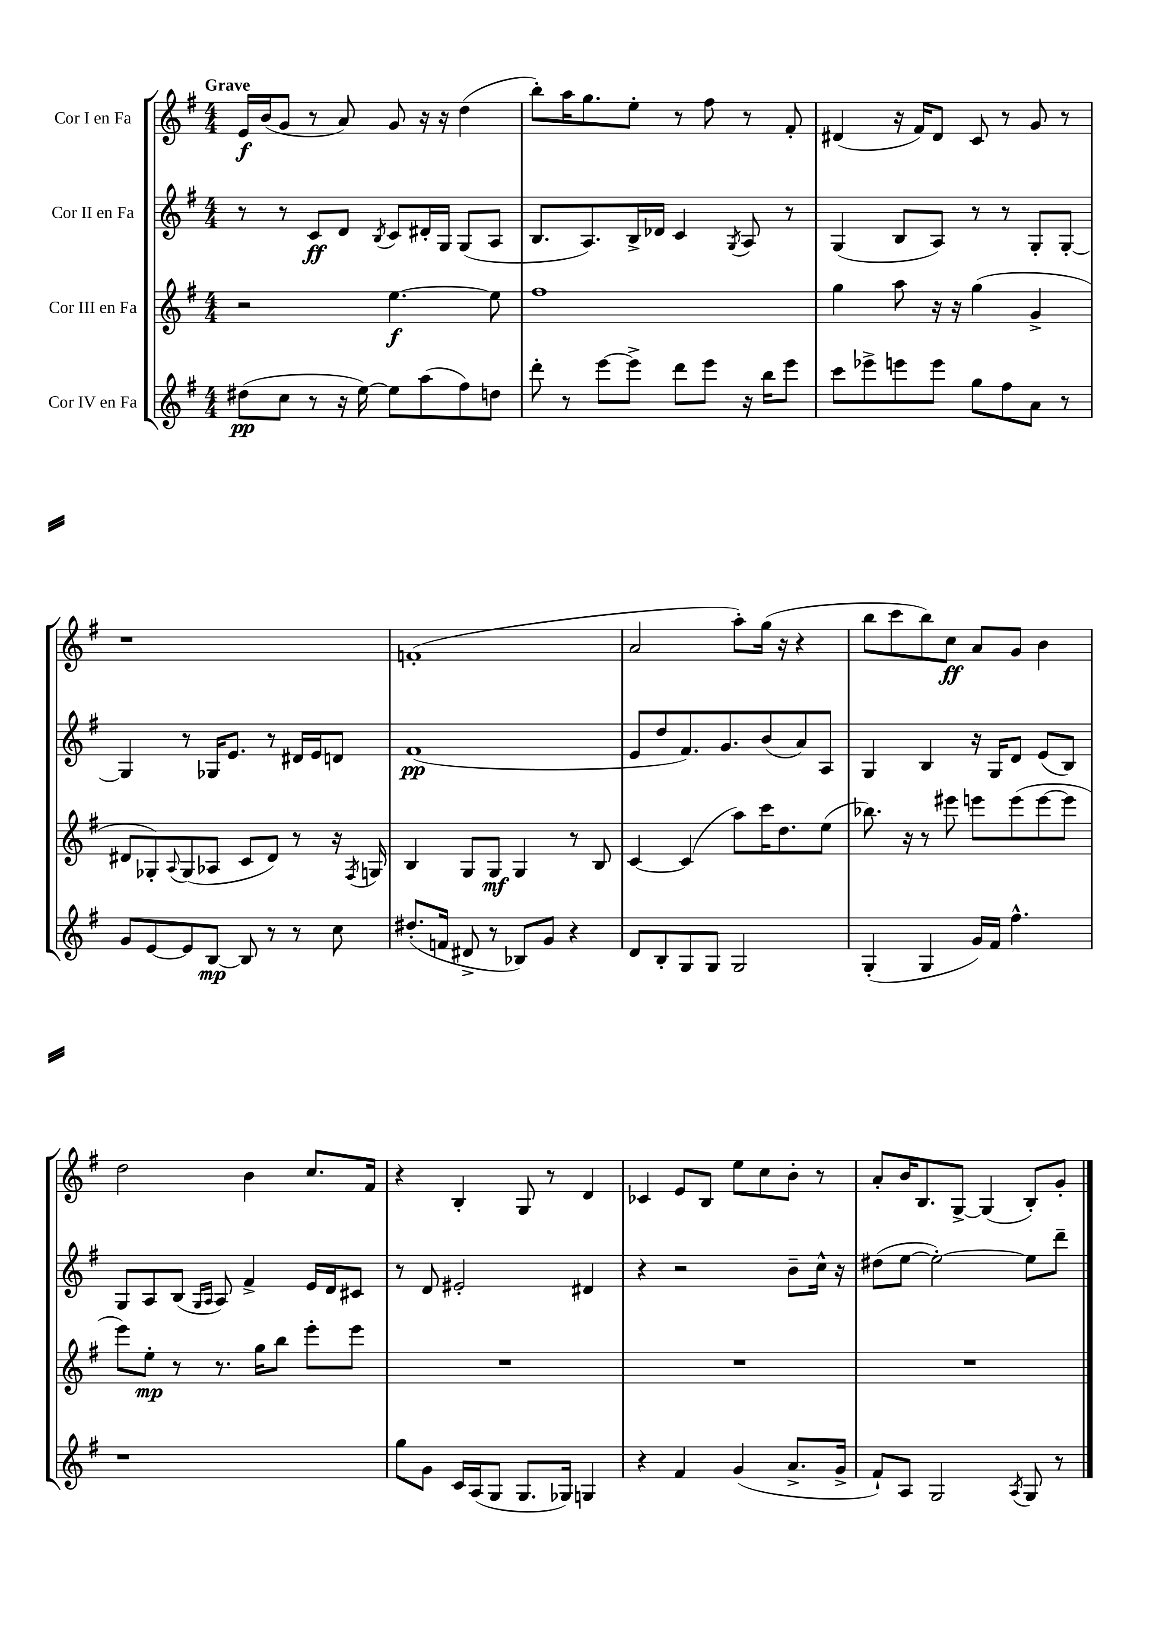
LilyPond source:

<<
\new StaffGroup <<
\new Staff = "s0" \with { instrumentName = "Cor I en Fa" } {
    \clef treble \key g \major \numericTimeSignature \time 4/4 \tempo "Grave"
    e'16\f b'16( g'8 r8 a'8) g'8 r16 r16 d''4( |
    b''8-.) a''16 g''8. e''8-. r8 fis''8 r8 fis'8-. |
    dis'4( r16 fis'16) dis'8 c'8 r8 g'8 r8 |
    r1 |
    f'1-.( |
    a'2 a''8-.) g''16( r16 r4 |
    b''8 c'''8 b''8) c''8\ff a'8 g'8 b'4 |
    d''2 b'4 c''8. fis'16 |
    r4 b4-. g8 r8 d'4 |
    ces'4 e'8 b8 e''8 c''8 b'8-. r8 |
    a'8-. b'16 b8. g8~-> g4( b8-.) g'8-. \bar "|." |
}
\new Staff = "s1" \with { instrumentName = "Cor II en Fa" } {
    \clef treble \key g \major \numericTimeSignature \time 4/4
    r8 r8 c'8\ff d'8 \acciaccatura { b8 } c'8 dis'16-. g16 g8( a8 |
    b8. a8.) b16-> des'16 c'4 \acciaccatura { g8 } a8 r8 |
    g4( b8 a8) r8 r8 g8-. g8~-. |
    g4 r8 ges16 e'8. r8 dis'16 e'16 d'8 |
    fis'1\pp( |
    e'8 d''8 fis'8.) g'8. b'8( a'8) a8 |
    g4 b4 r16 g16 d'8 e'8( b8) |
    g8 a8 b8( \grace { g16 a16 } a8) fis'4-> e'16 d'16 cis'8 |
    r8 d'8 eis'2-. dis'4 |
    r4 r2 b'8-- c''16-^ r16 |
    dis''8( e''8~ e''2~-.) e''8 d'''8-- \bar "|." |
}
\new Staff = "s2" \with { instrumentName = "Cor III en Fa" } {
    \clef treble \key g \major \numericTimeSignature \time 4/4
    r2 e''4.~\f e''8 |
    fis''1 |
    g''4 a''8 r16 r16 g''4( g'4-> |
    dis'8 ges8-.) \appoggiatura { a8 } ges8( aes8 c'8 dis'8) r8 r16 \acciaccatura { fis8 } g16 |
    b4 g8 g8\mf g4 r8 b8 |
    c'4~ c'4( a''8) c'''16 d''8. e''8( |
    bes''8.) r16 r8 eis'''8 e'''8 e'''8( e'''8~ e'''8 |
    e'''8) e''8-.\mp r8 r8. g''16 b''8 e'''8-. e'''8 |
    R1 |
    R1 |
    R1 \bar "|." |
}
\new Staff = "s3" \with { instrumentName = "Cor IV en Fa" } {
    \clef treble \key g \major \numericTimeSignature \time 4/4
    dis''8\pp( c''8 r8 r16 e''16~) e''8 a''8( fis''8) d''8 |
    d'''8-. r8 e'''8~ e'''8-> d'''8 e'''8 r16 b''16 e'''8 |
    c'''8 ees'''8-> e'''8 e'''8 g''8 fis''8 a'8 r8 |
    g'8 e'8~ e'8 b8~\mp b8 r8 r8 c''8 |
    dis''8.-.( f'16 dis'8-> r8 bes8) g'8 r4 |
    d'8 b8-. g8 g8 g2 |
    g4-.( g4 g'16) fis'16 fis''4.-^ |
    r1 |
    g''8 g'8 c'16 a16( g8 g8. ges16) g4 |
    r4 fis'4 g'4( a'8.-> g'16-> |
    fis'8-!) a8 g2 \acciaccatura { a8 } g8 r8 \bar "|." |
}
>>
>>
\layout { \context { \Score \remove "Bar_number_engraver" } }
